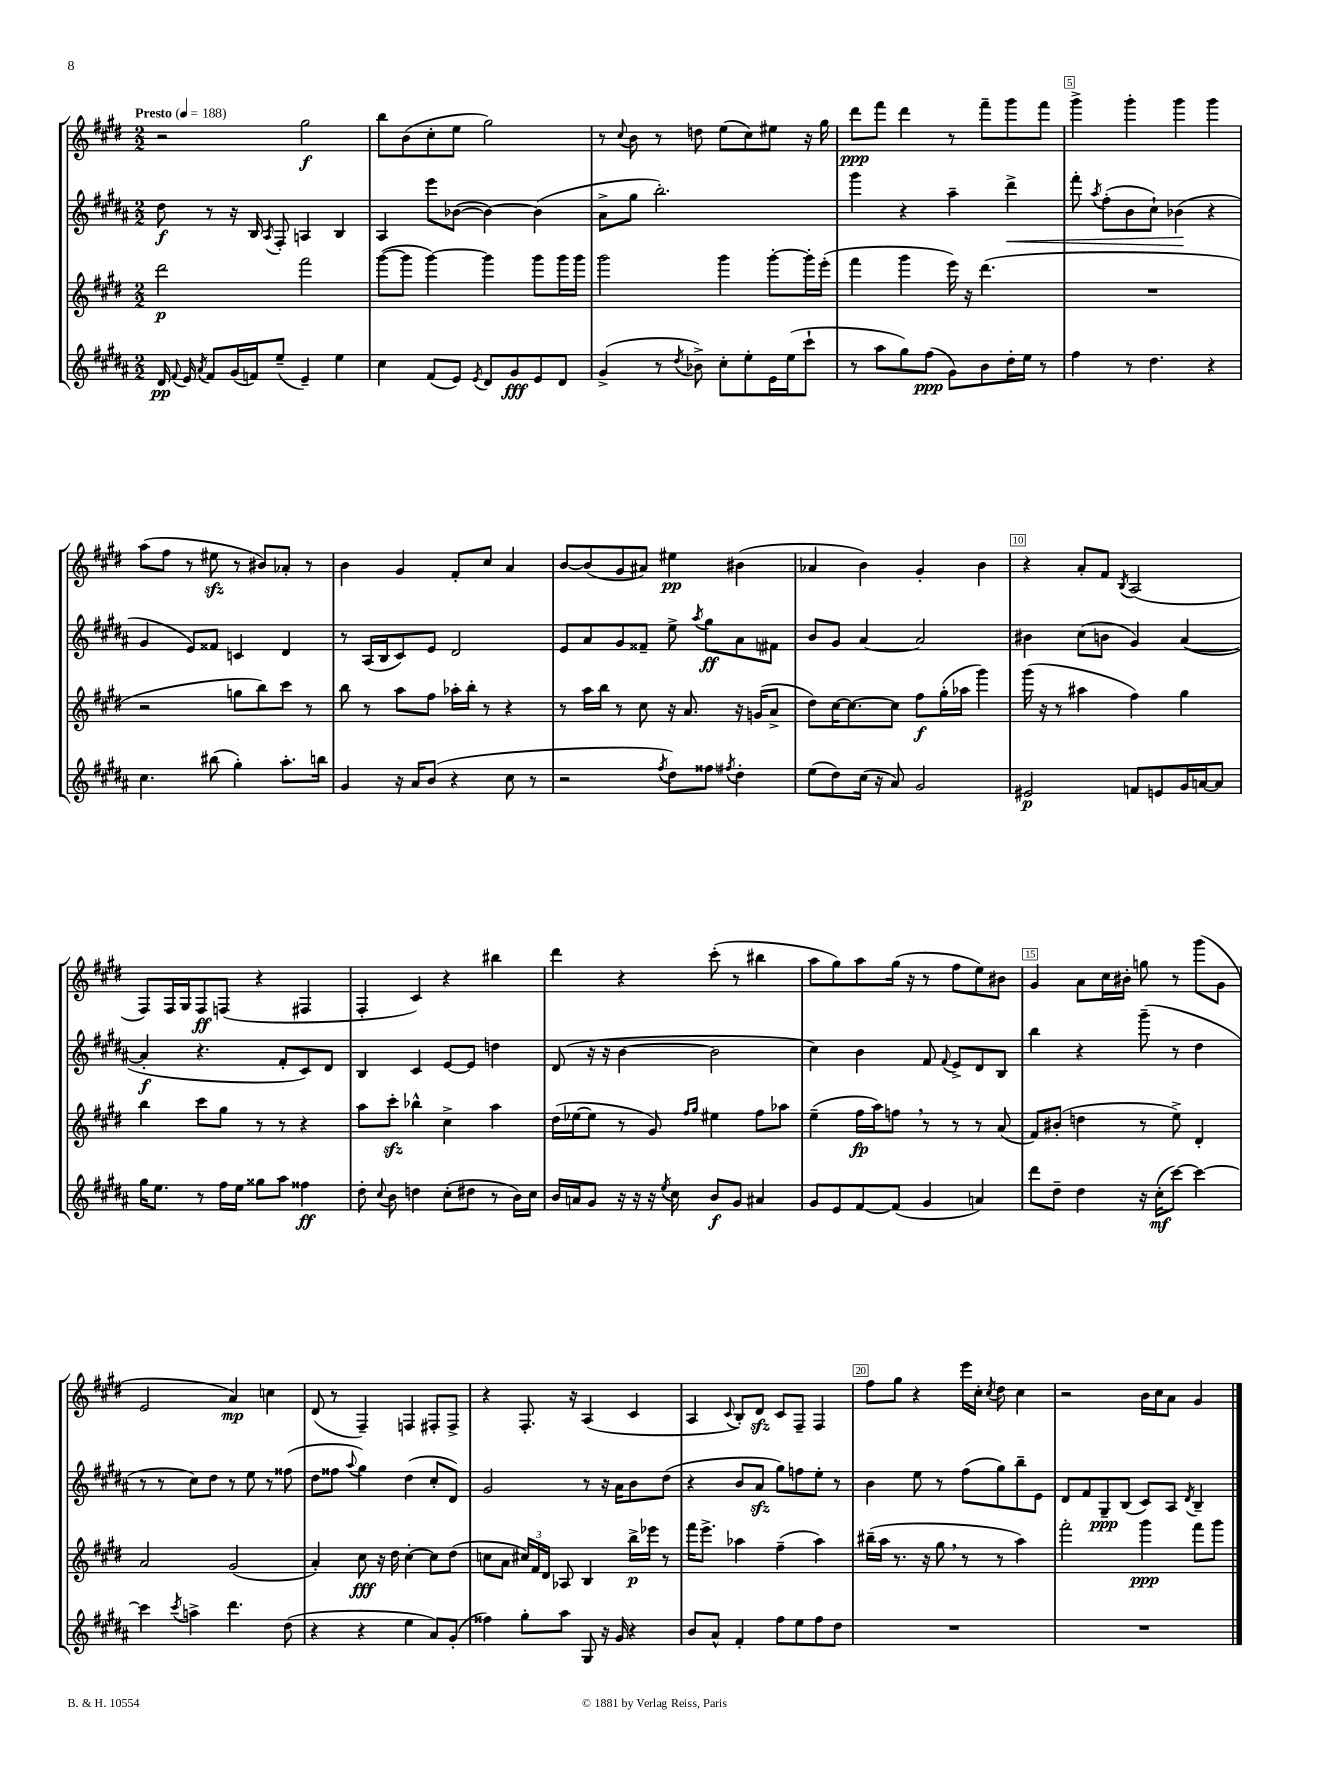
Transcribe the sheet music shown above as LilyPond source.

<<
\new StaffGroup <<
\new Staff = "s0" {
    \clef treble \key e \major \numericTimeSignature \time 2/2 \tempo "Presto" 4 = 188
    \autoBeamOff r2 gis''2\f |
    b''8[ b'8( cis''8-. e''8] gis''2) |
    r8 \appoggiatura { cis''8 } b'8 r8 d''8 e''8[( cis''8) eis''8] r16 gis''16 |
    dis'''8[\ppp fis'''8] dis'''4 r8 fis'''8[-- gis'''8 fis'''8] |
    gis'''4-> gis'''4-. gis'''4 gis'''4 |
    a''8[( fis''8] r8 eis''8\sfz r8 bis'8[) aes'8]-. r8 |
    b'4 gis'4 fis'8[-. cis''8] a'4 |
    b'8[~ b'8( gis'8 ais'8]) eis''4\pp bis'4( |
    aes'4 b'4) gis'4-. b'4 |
    r4 a'8[-. fis'8] \acciaccatura { b8 } a2( |
    fis8[) fis16 gis16 fis8\ff f8]( r4 fis4 |
    fis4-. cis'4) r4 bis''4 |
    dis'''4 r4 cis'''8-.( r8 bis''4 |
    a''8[ gis''8) a''8 gis''16]( r16 r8 fis''8[ e''8) bis'8] |
    gis'4 a'8[ cis''16 bis'16]-. g''8 r8 gis'''8[( gis'8] |
    e'2 a'4\mp) c''4 |
    dis'8( r8 fis4--) f4 fis8[-. fis8]-> |
    r4 fis8.-. r16 a4( cis'4 |
    a4 \appoggiatura { cis'8 } b8[-.) dis'8]\sfz cis'8[ fis8]-- fis4 |
    fis''8[ gis''8] r4 e'''16[ cis''16]-. \acciaccatura { cis''8 } dis''8 cis''4 |
    r2 b'16[ cis''16 a'8] gis'4 \bar "|." |
}
\new Staff = "s1" {
    \clef treble \key b \major \numericTimeSignature \time 2/2
    \autoBeamOff dis''8\f r8 r16 b16 \acciaccatura { ais8 } fis8-. a4 b4 |
    ais4 e'''8[ bes'8]~( bes'4~) bes'4( |
    ais'8[-> gis''8] b''2.-.) |
    gis'''4 r4 ais''4-- dis'''4->\< |
    fis'''8-. \acciaccatura { ais''8 } fis''8[-.( b'8 cis''8]-!) bes'4\!( r4 |
    gis'4 e'8[) fisis'8] c'4 dis'4 |
    r8 ais16[( b16 cis'8) e'8] dis'2 |
    e'8[ ais'8 gis'8 fisis'8]-- e''8-> \acciaccatura { ais''8 } gis''8[\ff ais'8 fis'8] |
    b'8[ gis'8] ais'4~ ais'2 |
    bis'4 cis''8[( b'8] gis'4) ais'4~( |
    ais'4-.\f r4. fis'8[-. cis'8) dis'8] |
    b4 cis'4 e'8[~ e'8] d''4 |
    dis'8( r16 r16 b'4~ b'2 |
    cis''4) b'4 fis'8 \appoggiatura { fis'8 } e'8[-> dis'8 b8] |
    b''4 r4 gis'''8--( r8 dis''4 |
    r8 r8 cis''8[) dis''8] r8 e''8 r8 fisis''8( |
    dis''8[ fisis''8] \appoggiatura { ais''8 } gis''4) dis''4( cis''8[-. dis'8]) |
    gis'2 r8 r16 ais'16[ b'8 dis''8]( |
    r4 b'8[ ais'8]\sfz gis''8[) f''8 e''8]-. r8 |
    b'4 e''8 r8 fis''8[( gis''8) b''8-- e'8] |
    dis'8[ fis'8 gis8--\ppp b8]( cis'8[) ais8] \acciaccatura { dis'8 } b4-- \bar "|." |
}
\new Staff = "s2" {
    \clef treble \key e \major \numericTimeSignature \time 2/2
    \autoBeamOff dis'''2\p fis'''2 |
    gis'''8[~( gis'''8] gis'''4~) gis'''4 gis'''8[ gis'''16 gis'''16] |
    gis'''2 gis'''4 gis'''8[~-. gis'''16-. e'''16]-.( |
    fis'''4 gis'''4 e'''16) r16 dis'''4.( |
    R1 |
    r2 g''8[ b''8) cis'''8] r8 |
    b''8 r8 a''8[ fis''8] aes''16[-. b''16]-. r8 r4 |
    r8 a''16[ b''16] r8 cis''8 r16 a'8. r16 g'16[( a'8]-> |
    dis''8[) cis''16~ cis''8.~ cis''8] fis''8[\f gis''16-.( aes''16] gis'''4) |
    gis'''16( r16 r8 ais''4 fis''4) gis''4 |
    b''4 cis'''8[ gis''8] r8 r8 r4 |
    a''8[ cis'''8]-.\sfz bes''4-^ cis''4-> a''4 |
    dis''16[( ees''16~ ees''8] r8 gis'8) \grace { fis''16[ gis''16] } eis''4 fis''8[ aes''8] |
    e''4--( fis''16[\fp a''16) f''8] \breathe r8 r8 r8 a'8( |
    fis'8[) bis'8]-.( d''4 r8 e''8->) dis'4-. |
    a'2 gis'2( |
    a'4-.) cis''8\fff r16 dis''16 cis''4~-. cis''8[ dis''8]( |
    c''8[ a'8] \tuplet 3/2 { cis''16[) fis'16 dis'16] } aes8 b4 b''16[->\p ees'''16] r8 |
    fis'''16[ e'''8.]-> aes''4 fis''4--( aes''4) |
    bis''16[--( a''16] r8. r16 gis''8 \breathe r8 r8 a''4) |
    fis'''2-. gis'''4\ppp fis'''8[ gis'''8] \bar "|." |
}
\new Staff = "s3" {
    \clef treble \key b \major \numericTimeSignature \time 2/2
    \autoBeamOff dis'16\pp \appoggiatura { fis'8 } e'16 \acciaccatura { ais'8 } fis'8[ gis'16( f'16) e''8]--( e'4--) e''4 |
    cis''4 fis'8[( e'8]) \acciaccatura { e'8 } dis'8[ gis'8\fff e'8 dis'8] |
    gis'4->( r8 \acciaccatura { dis''8 } bes'8->) cis''8[-. e''8-. e'16 e''16( cis'''8]-! |
    r8 ais''8[ gis''8) fis''8]\ppp( gis'8[) b'8 dis''16-. e''16] r8 |
    fis''4 r8 dis''4. r4 |
    cis''4. bis''8( gis''4-.) ais''8.[-. b''16] |
    gis'4 r16 ais'16[ b'8]( r4 cis''8 r8 |
    r2 \acciaccatura { fis''8 } dis''8[) fisis''8] \acciaccatura { fis''8 } dis''4-. |
    e''8[( dis''8) cis''16]( r16 ais'8) gis'2 |
    eis'2\p f'8[ e'8 gis'16 a'16~ a'8] |
    gis''16[ e''8.] r8 fis''16[ e''16] gisis''8[ ais''8] fisis''4\ff |
    dis''8-. \appoggiatura { cis''8 } b'8 d''4 cis''8[-.( dis''8] r8 b'16[) cis''16] |
    b'16[ a'16 gis'8] r16 r16 r16 \acciaccatura { e''8 } cis''16 b'8[\f gis'8] ais'4 |
    gis'8[ e'8 fis'8~ fis'8]( gis'4 a'4) |
    dis'''8[ dis''8]-- dis''4 r16 cis''16[-.\mf( cis'''8]~) cis'''4~ |
    cis'''4 \acciaccatura { cis'''8 } a''4-> dis'''4. dis''8( |
    r4 r4 e''4 ais'8[) gis'8]-.( |
    fisis''4) gis''8[-. ais''8] gis8 r16 gis'16 r4 |
    b'8[ ais'8]-^ fis'4-. fis''8[ e''8 fis''8 dis''8] |
    R1 |
    R1 \bar "|." |
}
>>
>>
\layout { \context { \Score \override BarNumber.break-visibility = ##(#f #t #t) barNumberVisibility = #(every-nth-bar-number-visible 5) \override BarNumber.stencil = #(make-stencil-boxer 0.1 0.3 ly:text-interface::print) } }
